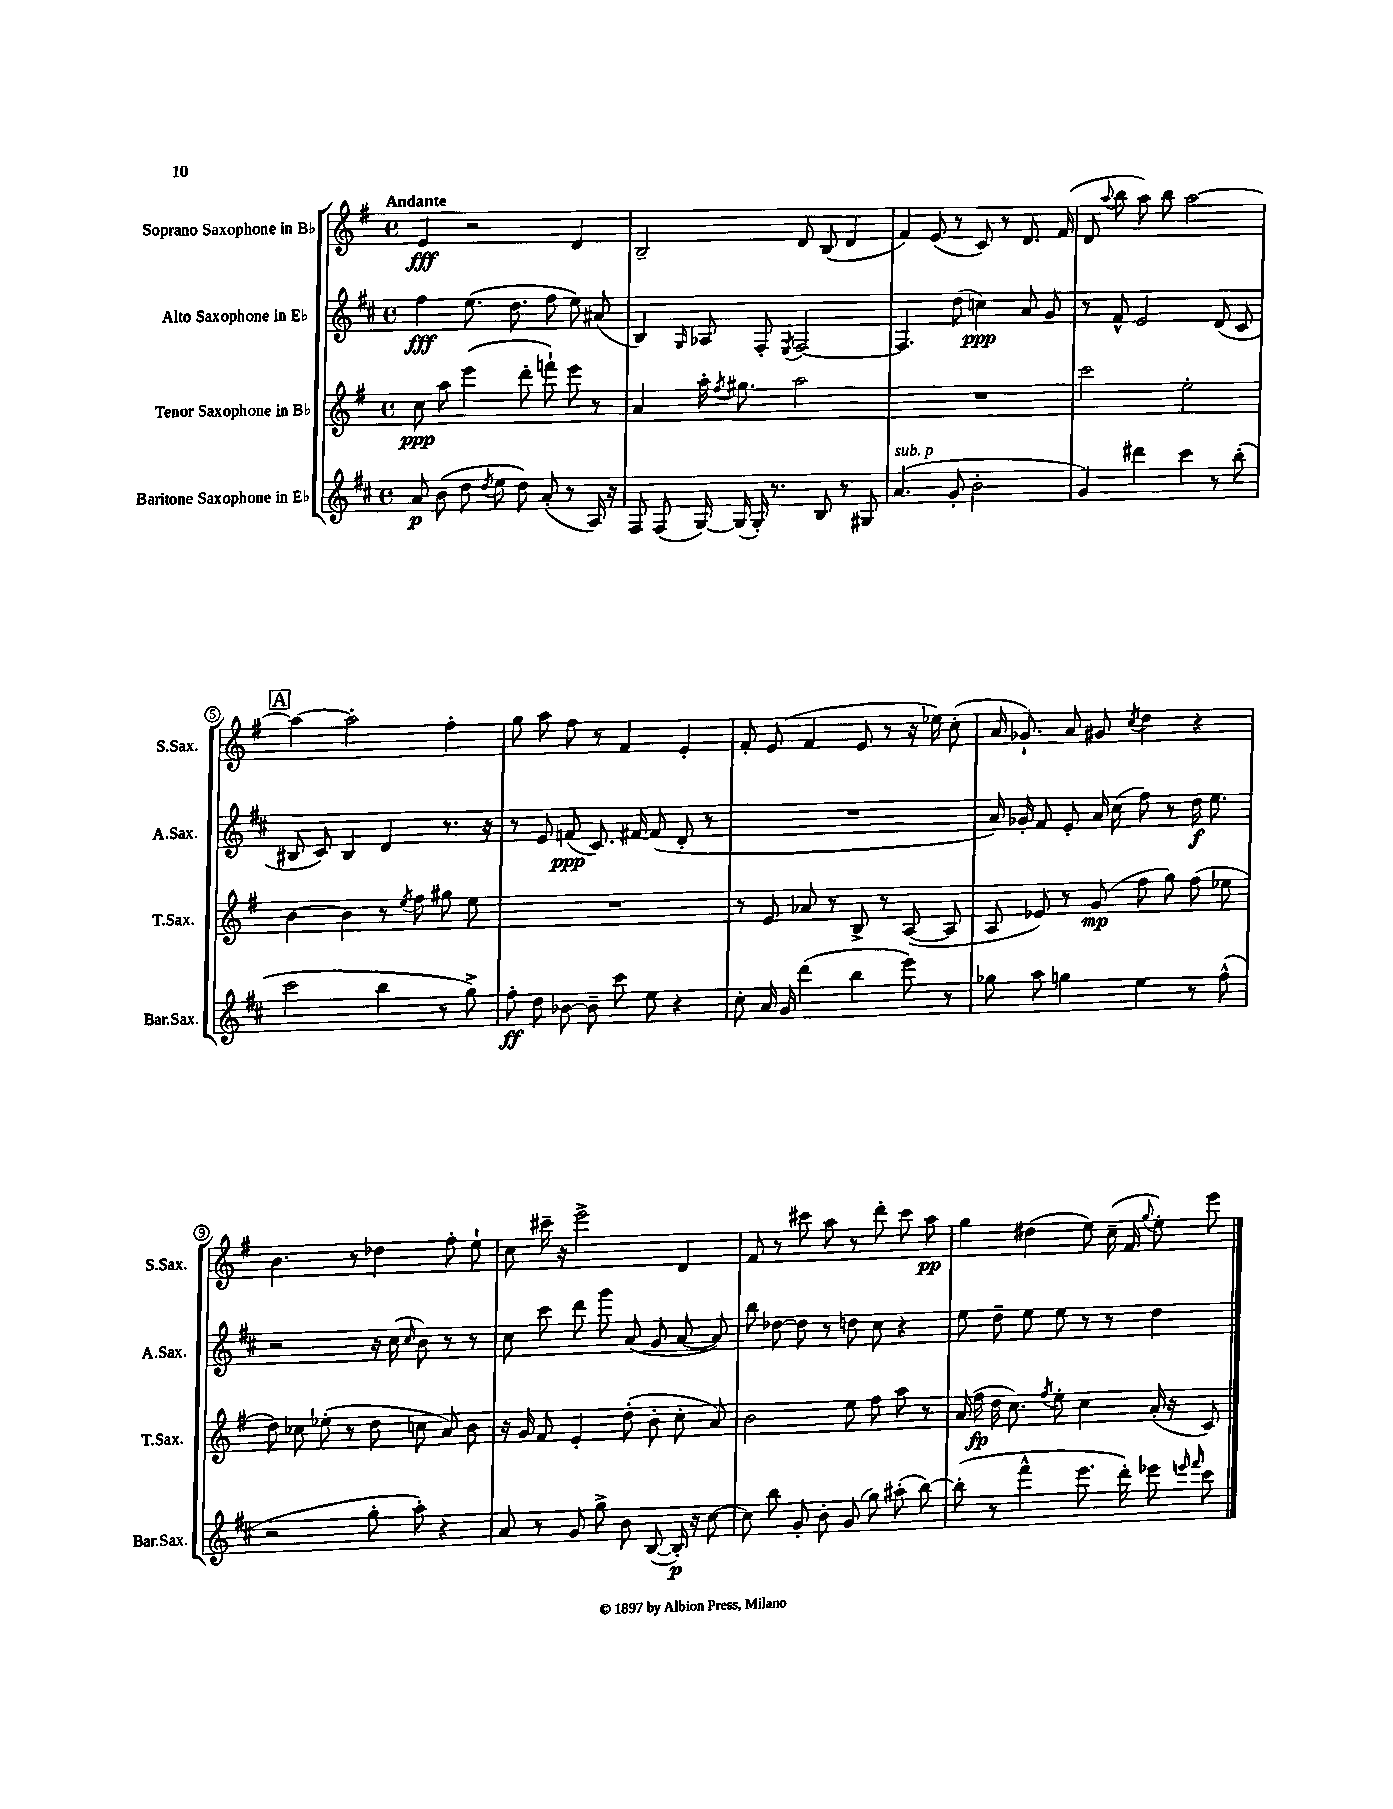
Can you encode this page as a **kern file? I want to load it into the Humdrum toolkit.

**kern	**dynam	**kern	**dynam	**kern	**dynam	**kern	**dynam
*part4	*part4	*part3	*part3	*part2	*part2	*part1	*part1
*staff4	*staff4	*staff3	*staff3	*staff2	*staff2	*staff1	*staff1
*I"Baritone Saxophone in E♭	*	*I"Tenor Saxophone in B♭	*	*I"Alto Saxophone in E♭	*	*I"Soprano Saxophone in B♭	*
*I'Bar.Sax.	*	*I'T.Sax.	*	*I'A.Sax.	*	*I'S.Sax.	*
*clefG2	*	*clefG2	*	*clefG2	*	*clefG2	*
*k[f#c#]	*	*k[f#]	*	*k[f#c#]	*	*k[f#]	*
*M4/4	*	*M4/4	*	*M4/4	*	*M4/4	*
*met(c)	*	*met(c)	*	*met(c)	*	*met(c)	*
=1	=1	=1	=1	=1	=1	=1	=1
!	!	!	!	!	!	!LO:TX:a:B:t=Andante	!
8a/	p	8cc\	ppp	4ff#\	fff	4e/	fff
(8b\	.	8aa\	.	.	.	.	.
8dd\	.	(4eee\	.	(8.ee\	.	2r	.
8qdd/	.	.	.	.	.	.	.
8ee\	.	.	.	.	.	.	.
.	.	.	.	8.dd\	.	.	.
8dd\)	.	8ddd'\	.	.	.	.	.
(8a'/	.	8fffn`\)	.	8ff#\	.	.	.
8r	.	8eee\	.	8ee\)	.	4d/	.
16A/)	.	8r	.	(8a#X/	.	.	.
16r	.	.	.	.	.	.	.
=2	=2	=2	=2	=2	=2	=2	=2
8F#/	.	4a/	.	4B/)	.	2B~/	.
(8F#/	.	.	.	.	.	.	.
.	.	.	.	16qqG/	.	.	.
[16G/)	.	16aa'\	.	8A-X/	.	.	.
.	.	8qff#/	.	.	.	.	.
(16G/]	.	8.gg#X\	.	.	.	.	.
16G'/)	.	.	.	8F#'/	.	.	.
8.r	.	.	.	.	.	.	.
.	.	.	.	8qE/	.	.	.
.	.	2aa\	.	[2F#/	.	8d/	.
8B/	.	.	.	.	.	(8B/	.
8r	.	.	.	.	.	4d/	.
8G#X/	.	.	.	.	.	.	.
=3	=3	=3	=3	=3	=3	=3	=3
!LO:TX:a:i:t=sub. p	!	!	!	!	!	!	!
(4.a/	.	1r	.	4.F#/]	.	4f#/)	.
.	.	.	.	.	.	(8e/	.
8g'/	.	.	.	(8dd\	.	8r	.
2b'\	.	.	.	4ccn\)	ppp	8c/)	.
.	.	.	.	.	.	8r	.
.	.	.	.	8a/	.	8.d/	.
.	.	.	.	8g/	.	.	.
.	.	.	.	.	.	(16f#/	.
=4	=4	=4	=4	=4	=4	=4	=4
4g/)	.	2ccc\	.	8r	.	8d/	.
.	.	.	.	.	.	8qqaa/	.
.	.	.	.	8f#^^/	.	8bb\	.
4ddd#X\	.	.	.	2e/	.	8aa\)	.
.	.	.	.	.	.	8bb\	.
4ccc#\	.	2ee'\	.	.	.	[2aa\	.
8r	.	.	.	(8d/	.	.	.
(8bb'\	.	.	.	8c#/	.	.	.
!!LO:LB:g=z
!!LO:REH:place=s1:t=A
=5	=5	=5	=5	=5	=5	=5	=5
2ccc#\	.	[4b\	.	8B#X/	.	4aa\_	.
.	.	.	.	8c#/)	.	.	.
.	.	4b\]	.	4B#/	.	2aa'\]	.
4bb\	.	8r	.	4d/	.	.	.
.	.	8qee/	.	.	.	.	.
.	.	8ff#\	.	.	.	.	.
8r	.	8gg#X\	.	8.r	.	4ff#'\	.
8gg^\)	.	8ee\	.	.	.	.	.
.	.	.	.	16r	.	.	.
=6	=6	=6	=6	=6	=6	=6	=6
8ff#'\	ff	1r	.	8r	.	8gg\	.
8dd\	.	.	.	8e/	.	8aa\	.
[8b-X\	.	.	.	(8fn/	ppp	8ff#\	.
8b-~\]	.	.	.	8.c#/)	.	8r	.
8ccc#\	.	.	.	.	.	4f#/	.
.	.	.	.	[16f#X/	.	.	.
8ee\	.	.	.	(8f#/]	.	.	.
4r	.	.	.	8d'/	.	4e'/	.
.	.	.	.	8r	.	.	.
=7	=7	=7	=7	=7	=7	=7	=7
8cc#'\	.	8r	.	1r	.	8f#'/	.
16a/	.	8e/	.	.	.	(8e/	.
16g/	.	.	.	.	.	.	.
(4ddd\	.	8a-X/	.	.	.	4f#/	.
.	.	8r	.	.	.	.	.
4bb\	.	8B^/	.	.	.	8e/	.
.	.	8r	.	.	.	8r	.
8eee\)	.	([8A/	.	.	.	16r	.
.	.	.	.	.	.	16ee-X\)	.
8r	.	8A/]	.	.	.	(8cc'\	.
=8	=8	=8	=8	=8	=8	=8	=8
8gg-X\	.	8A/	.	16a/)	.	16a/	.
.	.	.	.	16g-X'/	.	8.g-X`/)	.
8aa\	.	8e-X/)	.	8f#/	.	.	.
4ggn\	.	8r	.	8e'/	.	8a/	.
.	.	(8g/	mp	16a/	.	8g#X/	.
.	.	.	.	(16cc#\	.	.	.
.	.	.	.	.	.	8qcc/	.
4ee\	.	8ff#\	.	8ff#\)	.	4dd\	.
.	.	8gg\)	.	8r	.	.	.
8r	.	(8ff#\	.	16dd\	f	4r	.
.	.	.	.	8.ee\	.	.	.
(8ff#^^\	.	8ee-X\	.	.	.	.	.
!!LO:LB:g=z
=9	=9	=9	=9	=9	=9	=9	=9
2r	.	8dd\)	.	2r	.	4.b\	.
.	.	8cc-X\	.	.	.	.	.
.	.	(8ee-X'\	.	.	.	.	.
.	.	8r	.	.	.	8r	.
8gg'\	.	8dd\	.	16r	.	4dd-X\	.
.	.	.	.	(16cc#\	.	.	.
.	.	.	.	16qqcc#/	.	.	.
8aa'\)	.	8ccn\	.	8b\)	.	.	.
4r	.	8a/)	.	8r	.	8ff#'\	.
.	.	8b\	.	8r	.	8ee`\	.
=10	=10	=10	=10	=10	=10	=10	=10
8a/	.	16r	.	8cc#\	.	8cc\	.
.	.	16g/	.	.	.	.	.
8r	.	8f#/	.	8ccc#\	.	16ccc#X~\	.
.	.	.	.	.	.	16r	.
8g/	.	4e'/	.	8ddd\	.	2eee^\	.
8gg^\	.	.	.	8ggg\	.	.	.
8b\	.	(8dd'\	.	(8a/	.	.	.
([8B/	.	8b'\	.	8g/	.	.	.
16B'/])	p	8cc'\	.	[8a/	.	4d/	.
16r	.	.	.	.	.	.	.
[8cc#\	.	8a/)	.	8a/])	.	.	.
=11	=11	=11	=11	=11	=11	=11	=11
8cc#\]	.	2b\	.	8bb\	.	8f#/	.
8bb\	.	.	.	[8dd-X\	.	8r	.
8g'/	.	.	.	8dd-\]	.	8ccc#X\	.
8b'\	.	.	.	8r	.	8aa\	.
(8g/	.	8ee\	.	8ddn\	.	8r	.
8gg\)	.	8ff#\	.	8cc#\	.	8ddd'\	.
(8aa#X'\	.	8aa\	.	4r	.	8ccc#\	.
[8bb\)	.	8r	.	.	.	8aa\	pp
=12	=12	=12	=12	=12	=12	=12	=12
(8bb'\]	.	(16a/	.	8ee\	.	4gg\	.
.	.	16ff#\	fp	.	.	.	.
8r	.	16dd\	.	8dd~\	.	.	.
.	.	8.cc\)	.	.	.	.	.
4fff#^^\	.	.	.	8ee\	.	(4dd#X\	.
.	.	8qff#/	.	.	.	.	.
.	.	8ee'\	.	8ee\	.	.	.
8.eee\	.	4cc\	.	8r	.	8ee\)	.
.	.	.	.	8r	.	(16cc~\	.
16ddd'\)	.	.	.	.	.	16f#/	.
.	.	.	.	.	.	8qqgg/	.
8eee-X\	.	(16a'/	.	4dd\	.	8ee'\)	.
.	.	16r	.	.	.	.	.
16qqeeen/	.	.	.	.	.	.	.
16qqfff#/	.	.	.	.	.	.	.
8ccc#\	.	8c/)	.	.	.	8eee\	.
==	==	==	==	==	==	==	==
*-	*-	*-	*-	*-	*-	*-	*-
